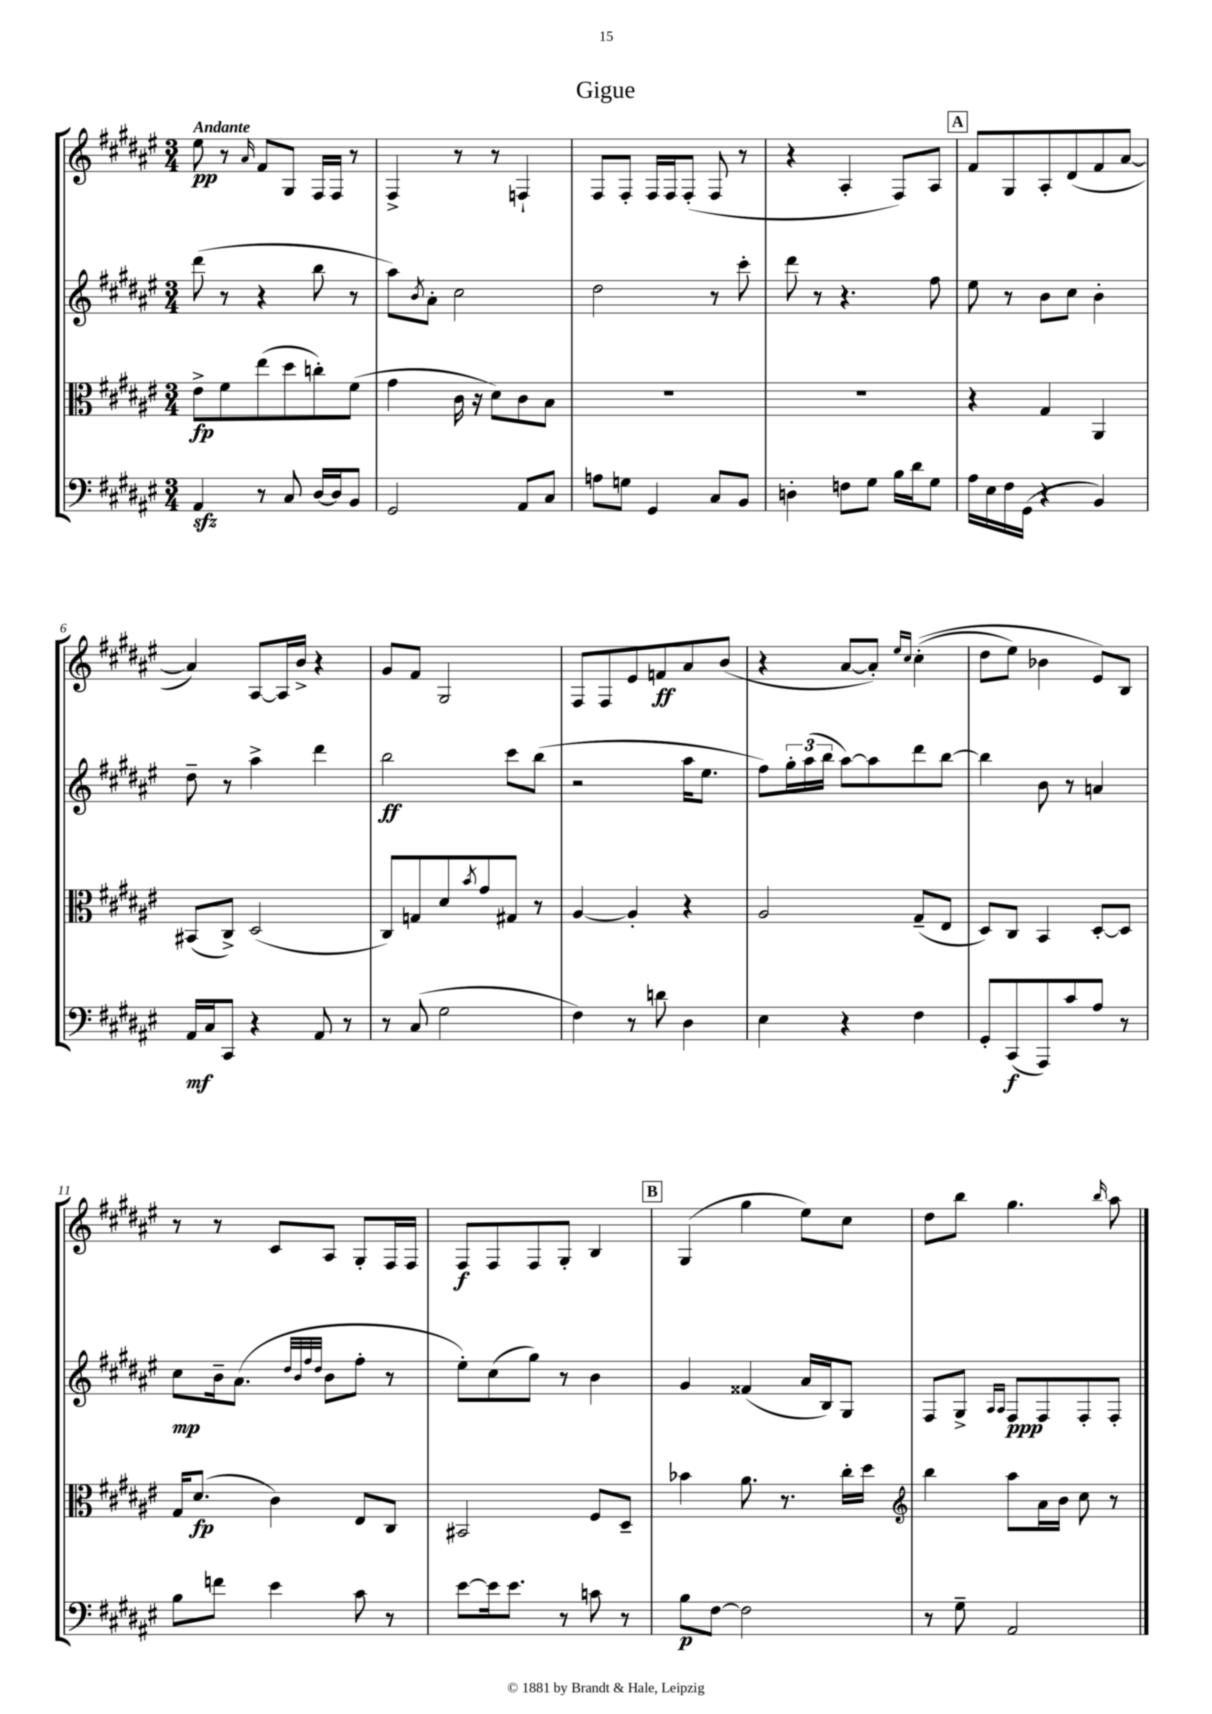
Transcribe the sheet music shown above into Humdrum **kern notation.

**kern	**dynam	**kern	**dynam	**kern	**dynam	**kern	**dynam
*part4	*part4	*part3	*part3	*part2	*part2	*part1	*part1
*staff4	*staff4	*staff3	*staff3	*staff2	*staff2	*staff1	*staff1
*clefF4	*	*clefC3	*	*clefG2	*	*clefG2	*
*k[f#c#g#d#a#e#]	*	*k[f#c#g#d#a#e#]	*	*k[f#c#g#d#a#e#]	*	*k[f#c#g#d#a#e#]	*
*M3/4	*	*M3/4	*	*M3/4	*	*M3/4	*
=1	=1	=1	=1	=1	=1	=1	=1
!	!	!	!	!	!	!LO:TX:a:B:t=Andante	!
4AA#zz/	.	8e#^\L	fp	(8ddd#\	.	8ee#\	pp
.	.	8f#\	.	8r	.	8r	.
.	.	.	.	.	.	16qqa#/	.
8r	.	(8ee#\	.	4r	.	8f#/L	.
8C#/	.	8dd#\	.	.	.	8G#/J	.
[16D#/LL	.	8ccn'\)	.	8bb\	.	16F#/LL	.
16D#/J]	.	.	.	.	.	16F#/JJ	.
8BB/J	.	(8f#\J	.	8r	.	8r	.
=2	=2	=2	=2	=2	=2	=2	=2
2GG#/	.	4g#\	.	8aa#\L)	.	4F#^/	.
.	.	.	.	8qb/	.	.	.
.	.	.	.	8a#'\J	.	.	.
.	.	16c#\	.	2cc#\	.	8r	.
.	.	16r	.	.	.	.	.
.	.	8d#\L)	.	.	.	8r	.
8AA#/L	.	8c#\	.	.	.	4Fn`/	.
8C#/J	.	8B\J	.	.	.	.	.
=3	=3	=3	=3	=3	=3	=3	=3
8An\L	.	2.r	.	2dd#\	.	8F#/L	.
8Gn\J	.	.	.	.	.	8F#'/J	.
4GG#/	.	.	.	.	.	16F#/LL	.
.	.	.	.	.	.	16F#/J	.
.	.	.	.	.	.	(8F#'/J	.
8C#/L	.	.	.	8r	.	8F#/	.
8BB/J	.	.	.	8ccc#'\	.	8r	.
=4	=4	=4	=4	=4	=4	=4	=4
4Dn'\	.	2.r	.	8ddd#\	.	4r	.
.	.	.	.	8r	.	.	.
8Fn\L	.	.	.	4.r	.	4A#'/	.
8G#\J	.	.	.	.	.	.	.
16B\LL	.	.	.	.	.	8F#/L)	.
16d#\J	.	.	.	.	.	.	.
8G#\J	.	.	.	8ff#\	.	8A#/J	.
!!LO:REH:place=s1:t=A
=5	=5	=5	=5	=5	=5	=5	=5
16A#\LL	.	4r	.	8ee#\	.	8f#/L	.
16E#\	.	.	.	.	.	.	.
16F#\	.	.	.	8r	.	8G#/	.
(16GG#\JJ	.	.	.	.	.	.	.
4r	.	4G#/	.	8b\L	.	8A#'/	.
.	.	.	.	8cc#\J	.	(8d#/	.
4BB/)	.	4AA#/	.	4b'\	.	8f#/	.
.	.	.	.	.	.	[8a#/J	.
!!LO:LB:g=z
=6	=6	=6	=6	=6	=6	=6	=6
16AA#/LL	mf	(8BB#X/L	.	8dd#~\	.	4a#/])	.
16C#/J	.	.	.	.	.	.	.
8CC#/J	.	8C#^/J)	.	8r	.	.	.
4r	.	(2D#/	.	4aa#^\	.	[8A#/L	.
.	.	.	.	.	.	16A#/L]	.
.	.	.	.	.	.	16b^/JJ	.
8AA#/	.	.	.	4ddd#\	.	4r	.
8r	.	.	.	.	.	.	.
=7	=7	=7	=7	=7	=7	=7	=7
8r	.	8C#/L)	.	2bb\	ff	8g#/L	.
(8C#/	.	8Gn/	.	.	.	8f#/J	.
2G#\	.	8d#/	.	.	.	2G#/	.
.	.	8qb/	.	.	.	.	.
.	.	8g#/	.	.	.	.	.
.	.	8G#X/J	.	8ccc#\L	.	.	.
.	.	8r	.	(8bb\J	.	.	.
=8	=8	=8	=8	=8	=8	=8	=8
4F#\)	.	[4A#/	.	2r	.	8F#/L	.
.	.	.	.	.	.	8F#/	.
8r	.	4A#'/]	.	.	.	8e#/	.
8dn\	.	.	.	.	.	8fn/	ff
4D#\	.	4r	.	16aa#\KL	.	8a#/	.
.	.	.	.	8.ee#\J	.	.	.
.	.	.	.	.	.	(8b/J	.
=9	=9	=9	=9	=9	=9	=9	=9
4E#\	.	2A#/	.	8ff#\L)	.	4r	.
.	.	.	.	24gg#'\L	.	.	.
.	.	.	.	(24aa#\	.	.	.
.	.	.	.	24bb\JJ	.	.	.
4r	.	.	.	[8aa#\L)	.	[8a#/L	.
.	.	.	.	8aa#\]	.	8a#'/J])	.
.	.	.	.	.	.	16qqee#/LL	.
.	.	.	.	.	.	16qqcc#/JJ	.
4F#\	.	(8G#~/L	.	8ddd#\	.	((4cc#'\	.
.	.	8E#/J	.	[8bb\J	.	.	.
=10	=10	=10	=10	=10	=10	=10	=10
8GG#'/L	.	8D#/L)	.	4bb\]	.	8dd#\L	.
(8CC#/	f	8C#/J	.	.	.	8ee#\J)	.
8AAA#/)	.	4BB/	.	8b\	.	4b-X\	.
8c#/	.	.	.	8r	.	.	.
8A#/J	.	[8D#'/L	.	4an/	.	8e#/L)	.
8r	.	8D#/J]	.	.	.	8B/J	.
!!LO:LB:g=z
=11	=11	=11	=11	=11	=11	=11	=11
8B\L	.	16G#/KL	.	8cc#\L	mp	8r	.
.	.	(8.d#/J	fp	.	.	.	.
8fn\J	.	.	.	16b~\k	.	8r	.
.	.	.	.	(8.a#\J	.	.	.
4e#\	.	4c#\)	.	.	.	8c#/L	.
.	.	.	.	32qqdd#/LLL	.	.	.
.	.	.	.	32qqb/	.	.	.
.	.	.	.	32qqff#/	.	.	.
.	.	.	.	32qqdd#/JJJ	.	.	.
.	.	.	.	8b\L	.	8A#/J	.
8c#\	.	8E#/L	.	8ff#'\J	.	8G#'/L	.
8r	.	8C#/J	.	8r	.	16F#/L	.
.	.	.	.	.	.	16F#/JJ	.
=12	=12	=12	=12	=12	=12	=12	=12
[8e#\L	.	2BB#X/	.	8ee#'\L)	.	8F#/L	f
16e#\k]	.	.	.	(8cc#\	.	8F#/	.
8.e#\J	.	.	.	.	.	.	.
.	.	.	.	8gg#\J)	.	8F#/	.
8r	.	.	.	8r	.	8G#'/J	.
8cn\	.	8F#/L	.	4b\	.	4B/	.
8r	.	8D#~/J	.	.	.	.	.
!!LO:REH:place=s1:t=B
=13	=13	=13	=13	=13	=13	=13	=13
8B\L	p	4b-X\	.	4g#/	.	(4G#/	.
[8F#\J	.	.	.	.	.	.	.
2F#\]	.	8.a#\	.	(4f##X/	.	4gg#\	.
.	.	8.r	.	.	.	.	.
.	.	.	.	16a#/LL	.	8ee#\L)	.
.	.	.	.	16B/J)	.	.	.
.	.	16cc#'\LL	.	8G#/J	.	8cc#\J	.
.	.	16dd#\JJ	.	.	.	.	.
=14	=14	=14	=14	=14	=14	=14	=14
*	*	*clefG2	*	*	*	*	*
8r	.	4bb\	.	8F#/L	.	8dd#\L	.
8G#~\	.	.	.	8G#^/J	.	8bb\J	.
.	.	.	.	16qqA#/LL	.	.	.
.	.	.	.	16qqA#/JJ	.	.	.
2AA#/	.	8aa#\L	.	8F#/L	ppp	4.gg#\	.
.	.	16a#\L	.	8F#/	.	.	.
.	.	16b\JJ	.	.	.	.	.
.	.	8cc#\	.	8F#'/	.	.	.
.	.	.	.	.	.	16qqbb/	.
.	.	8r	.	8F#'/J	.	8aa#\	.
==	==	==	==	==	==	==	==
*-	*-	*-	*-	*-	*-	*-	*-
